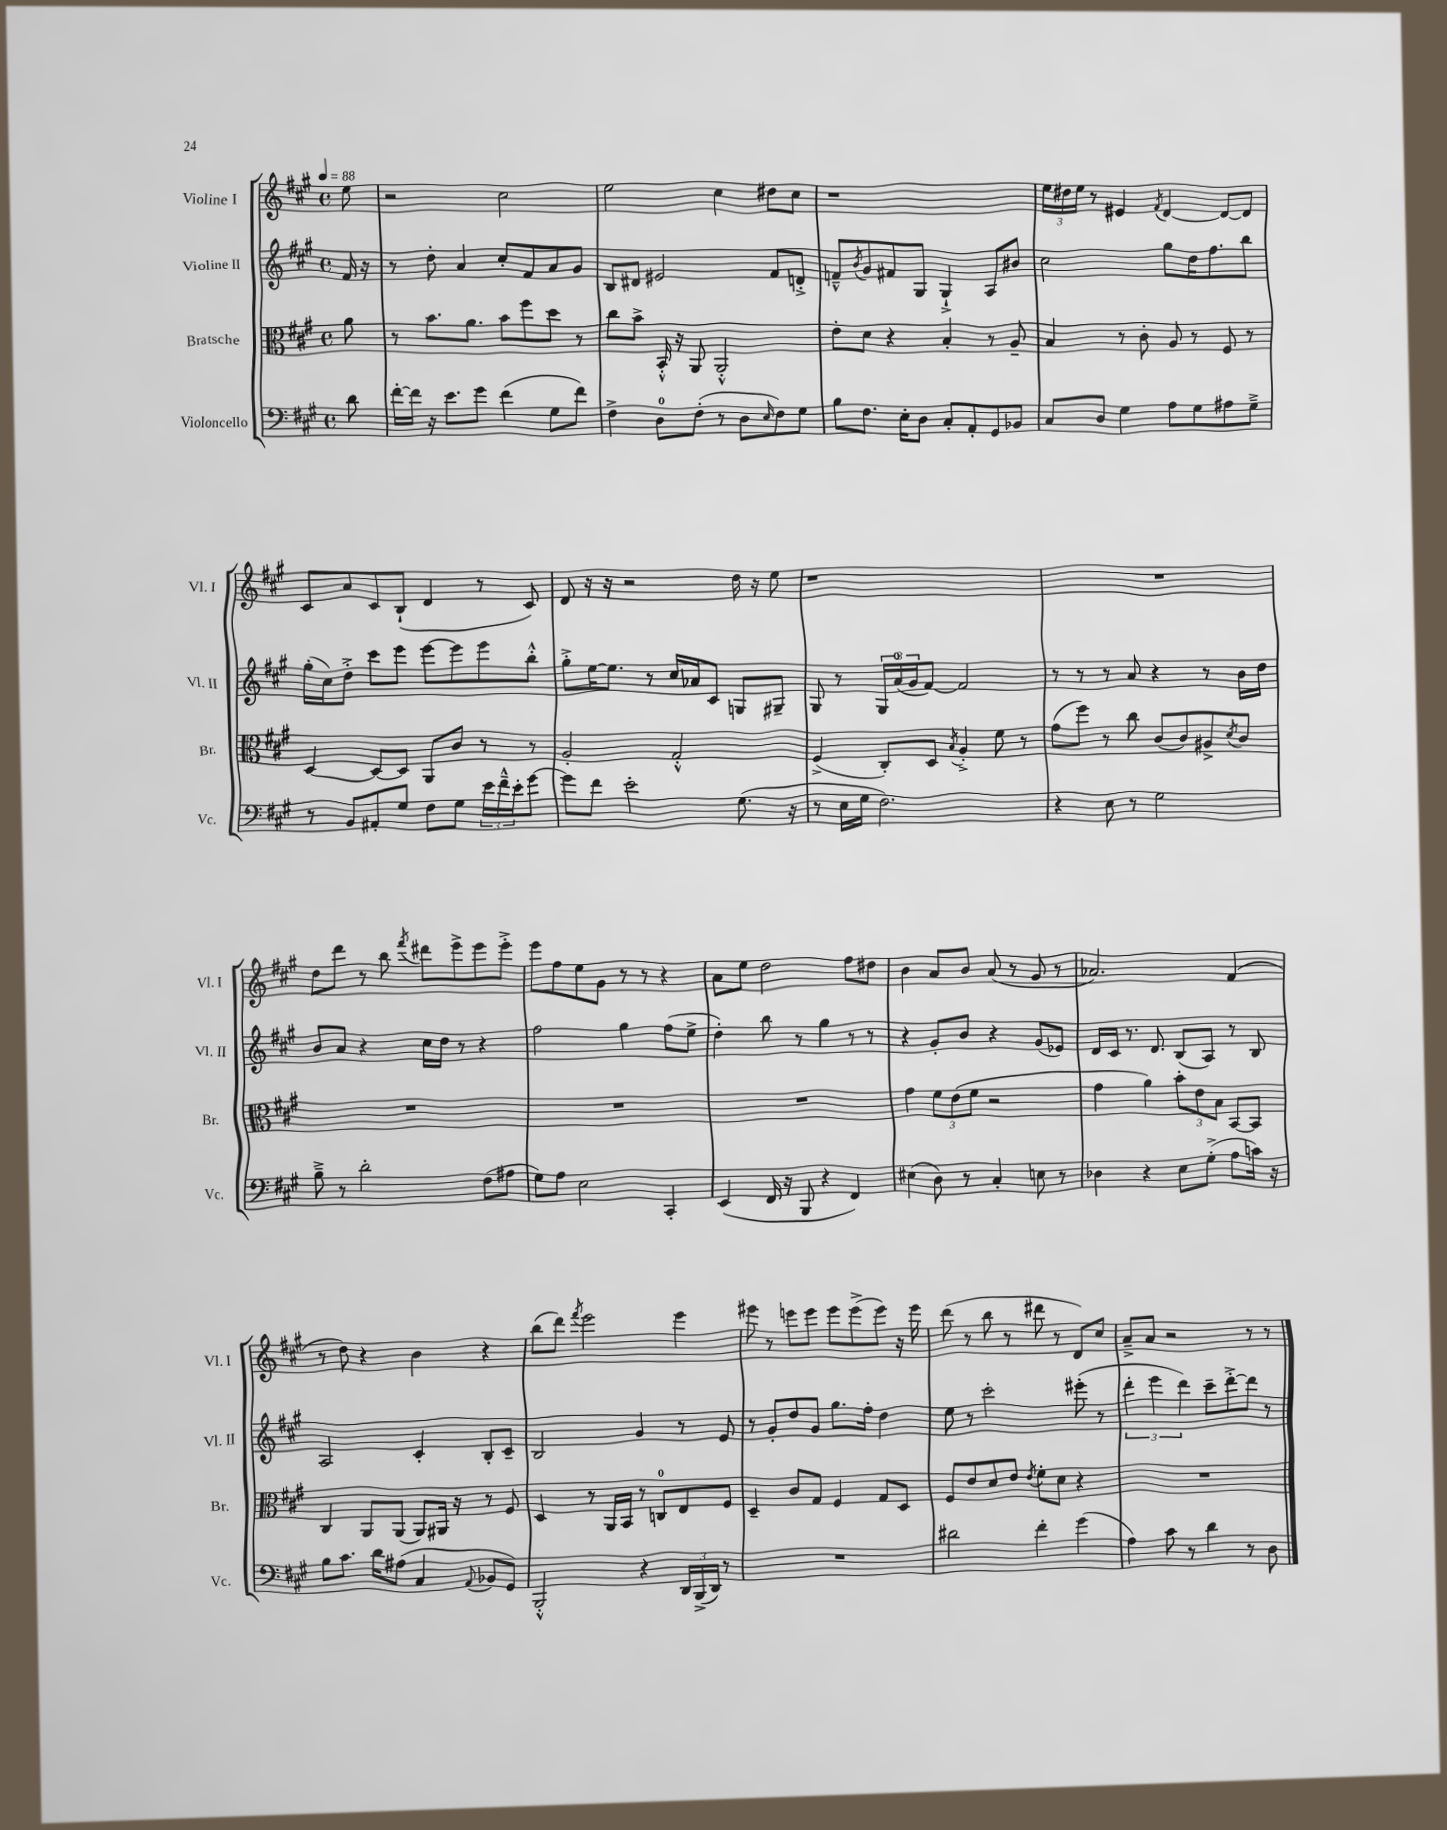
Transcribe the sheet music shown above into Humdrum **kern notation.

**kern	**kern	**kern	**kern
*staff4	*staff3	*staff2	*staff1
*clefF4	*clefC3	*clefG2	*clefG2
*k[f#c#g#]	*k[f#c#g#]	*k[f#c#g#]	*k[f#c#g#]
*M4/4	*M4/4	*M4/4	*M4/4
*met(c)	*met(c)	*met(c)	*met(c)
*MM88	*MM88	*MM88	*MM88
8d	8a	16f#	8ee
.	.	16r	.
=	=	=	=
[16f#'	8r	8r	2r
16f#]	.	.	.
16r	8.b	8dd'	.
8.e	.	.	.
.	.	4a	.
.	8.a	.	.
8g#	.	.	.
(4f#	8b	8cc#'	2cc#
.	8ff#	8f#	.
8G#	8dd	8a	.
8f#)	8r	8g#	.
=	=	=	=
4F#^	8cc#	8B	2ee
.	8b^	8d#	.
8D	16BB'^^	2e#	.
.	16r	.	.
(8F#'	8AA	.	.
8r	2AA'^^	.	4cc#
8D	.	.	.
16qqE	.	.	.
8F#)	.	8f#	8dd#
8G#	.	8d'^	8cc#
=	=	=	=
8B	8e'	8f~^^	1r
.	.	8qb	.
8.F#	8d	8g#	.
.	4r	8f#	.
16E'	.	.	.
8D	.	8G#	.
8C#'	4B'	4G#`^	.
8AA'	.	.	.
8GG#	8r	8A	.
8BB-	8A~	8b#	.
=	=	=	=
8C#	4B	2cc#	24ee
.	.	.	24dd#
.	.	.	24ee
8D	.	.	8r
4G#	8r	.	4e#
.	8c#'	.	.
.	.	.	8qf#
8A	8A	8gg#	[4d
8G#	8r	16dd	.
.	.	8.ff#	.
8A#	8F#	.	8d_
8G#~^	8r	8bb	8d]
=	=	=	=
8r	[4D	(16gg#'	8c#
.	.	16cc#)	.
8BB	.	8dd'^	8a
8AA#'	8D_	8ccc#	8c#
8G#	8D]	8eee	(8B`
8F#	8AA	[8eee	4d
8G#	8c#	8eee]	.
24e	8r	8eee	8r
24f#~^^	.	.	.
24e'	.	.	.
[8g#	8r	8bb'^^	8c#)
=	=	=	=
8g#]	2A'	8gg#'^	8d
8f#	.	[16ee	16r
.	.	8.ee]	16r
2e'	.	.	2r
.	.	8r	.
.	2G#'^^	16cc#	.
.	.	16a-	.
.	.	8c#	.
(8.G#	.	8G	16dd
.	.	.	16r
.	.	8G#~	8ee
16r	.	.	.
=	=	=	=
8r	(4F#^	8G#	1r
16E	.	8r	.
16G#	.	.	.
2.F#)	8C#')	24G#	.
.	.	(24a	.
.	.	24g#	.
.	8D	[8f#)	.
.	8qB	.	.
.	4A'^	2f#]	.
.	8f#	.	.
.	8r	.	.
=	=	=	=
4r	(8g#	8r	1r
.	8ff#)	8r	.
8E	8r	8r	.
8r	8cc#	8a	.
2G#	(8c#	4r	.
.	8c#)	.	.
.	8A#^	8r	.
.	8qd	.	.
.	8c#	16b	.
.	.	16dd	.
=	=	=	=
8B~^	1r	8b	8dd
8r	.	8a	8ddd
2d'	.	4r	8r
.	.	.	8bb
.	.	.	8qfff#
.	.	16cc#	8ddd#
.	.	16dd	.
.	.	8r	8eee^
(8F#	.	4r	8eee
8A#	.	.	8eee'^
=	=	=	=
8G#)	1r	2ff#	8eee
8A	.	.	8ff#
2E	.	.	8ee
.	.	.	8g#
.	.	4gg#	8r
.	.	.	8r
4CC#'	.	(8ff#	4r
.	.	8ee^	.
=	=	=	=
(4EE	1r	4dd')	8a
.	.	.	8ee
16FF#	.	8bb	2dd
16r	.	.	.
8BBB	.	8r	.
4r	.	4gg#	.
4FF#)	.	8r	8ff#
.	.	8r	8dd#
=	=	=	=
(4E#	4g#	4r	4b
8D)	12f#	8g#'	8a
.	(12e	.	.
8r	.	8b	8b
.	12f#	.	.
4C#'	2r	4r	(8a
.	.	.	8r
8E	.	(8g#	8g#
8r	.	8e-)	8r
=	=	=	=
4D-	4g#	16d	2.a-)
.	.	16c#	.
.	.	8.r	.
4r	4a)	.	.
.	.	8.d	.
8E	12b'	(8B	.
.	12e	.	.
(8G#'^	.	8A)	.
.	12B	.	.
8A	[8BB	8r	(4f#
16c)	8BB]	8B	.
16r	.	.	.
=	=	=	=
8B	4C#	2A	8r
8.c#	.	.	8dd)
.	8AA	.	4r
16d	.	.	.
(8A#	(8AA	.	.
4C#	8AA)	4c#'	4b
.	16AA#	.	.
.	16r	.	.
8qqAA	.	.	.
8BB-	8r	8B'	4r
8GG#)	8F#	8c#~	.
=	=	=	=
2BBB'^^	4D	2B	(8bb
.	.	.	8ddd)
.	.	.	8qfff#
.	8r	.	2eee
.	16AA	.	.
.	16BB	.	.
4r	8r	4g#	.
.	8C	.	.
24DD	8E	8r	4eee
(24BBB^	.	.	.
24DD)	.	.	.
8r	8F#	8e	.
=	=	=	=
1r	4D~	8r	8eee#
.	.	8g#'	8r
.	8c#	8dd	8eee
.	8G#	8g#	8eee
.	4F#	8.gg#	8eee
.	.	.	(8eee^
.	.	16ff#'	.
.	8G#	4dd	8eee)
.	8D	.	16r
.	.	.	16eee
=	=	=	=
2d#	8F#	8ee	(8ddd
.	8e	8r	8r
.	8d	2ccc#'	8bb
.	8e	.	8r
.	8qe	.	.
4f#'	8f#'	.	8ddd#
.	8d	.	8r
(4g#	4r	(8eee#'	8d)
.	.	8r	8cc#
=	=	=	=
4A)	1r	6ddd'	8a~^
.	.	.	8a
.	.	6eee	.
8c#	.	.	2r
.	.	6ddd)	.
8r	.	.	.
4d	.	8ccc#~	.
.	.	[8ddd'^	.
8r	.	8ddd]	8r
8D	.	8r	8r
==	==	==	==
*-	*-	*-	*-
